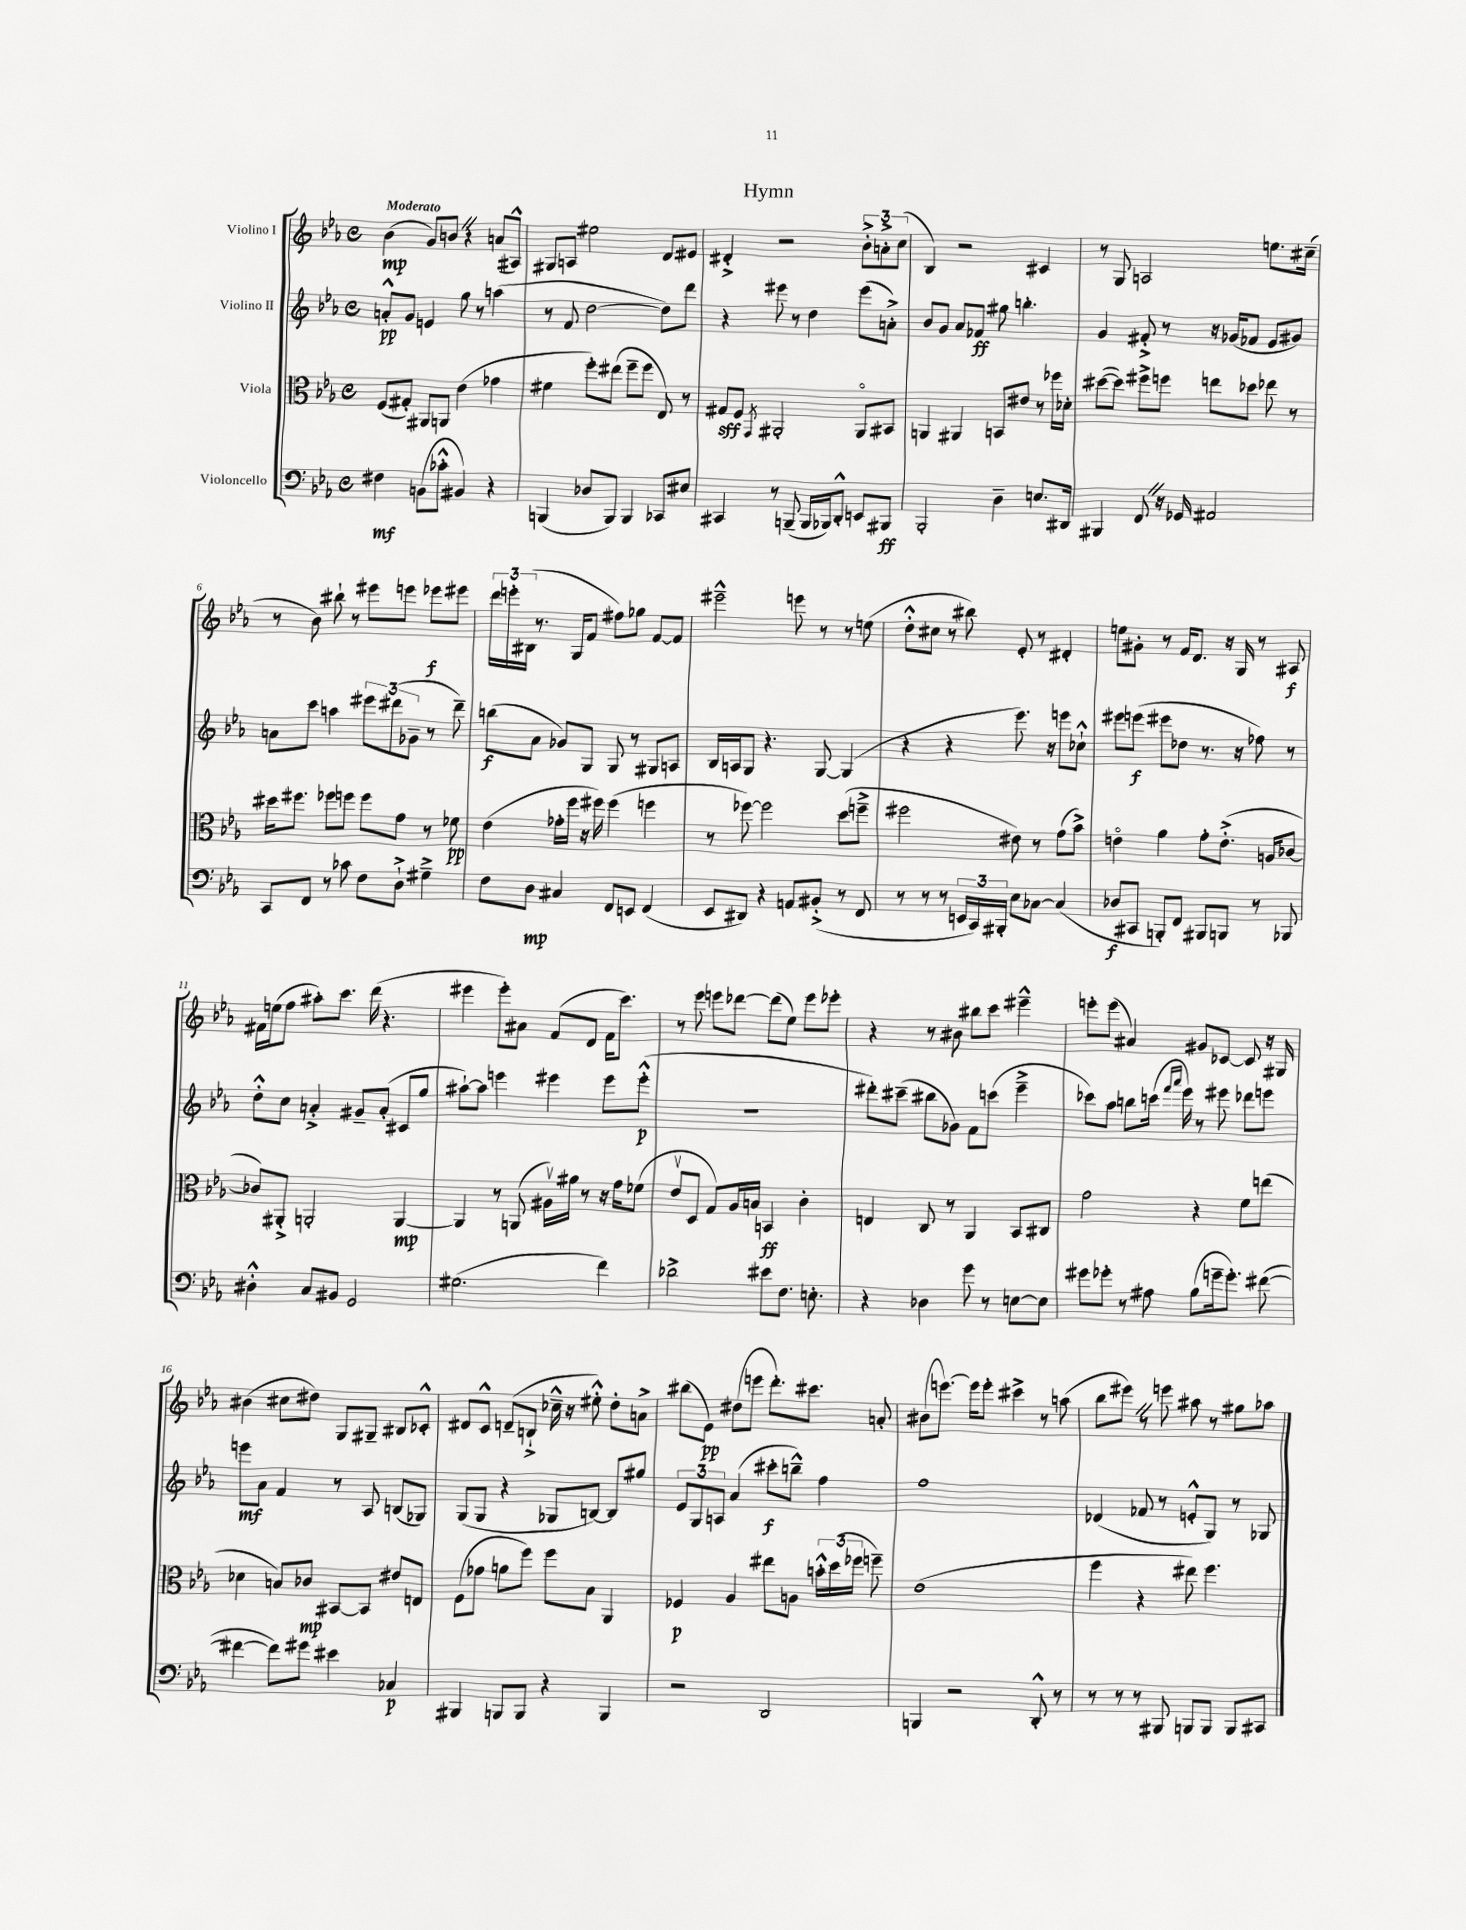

**kern	**kern	**kern	**kern
*staff4	*staff3	*staff2	*staff1
*clefF4	*clefC3	*clefG2	*clefG2
*k[b-e-a-]	*k[b-e-a-]	*k[b-e-a-]	*k[b-e-a-]
*M4/4	*M4/4	*M4/4	*M4/4
*met(c)	*met(c)	*met(c)	*met(c)
4F#	(8F	8a'^^	(4b-
.	8G#')	8g	.
(8BB	8AA#	4e	8g)
8c-'^^	8AA	.	8b
4BB#)	(4e-	8gg	4r
.	.	8r	.
4r	4g-	(4aa	(8a
.	.	.	8A#^^)
=	=	=	=
(4BBB	4f#	8r	8G#
.	.	8f	8A
8D-	8ff')	[2dd	2ee#
8BBB)	(8ee#	.	.
4BBB	8ff~	.	.
.	8ff	.	.
8CC-	8E-)	8dd])	8d
8E#	8r	8ddd	8e#
=	=	=	=
4CC#	8G#	4r	4d#'^
.	8F	.	.
.	8qGG	.	.
8r	2AA#'	8eee#	2r
(8BBB~	.	8r	.
16BBB	.	4dd	.
16BBB-)	.	.	.
8DD'^^	.	.	.
8EE	8AA#o	(8eee#	12b-'^
.	.	.	12a'^
8BBB#	8BB#	8a'^)	.
.	.	.	(12cc
=	=	=	=
2BBB-'	4AA	8b-	4B-)
.	.	8g	.
.	4AA#	8a-	2r
.	.	8f-	.
4D~	8BB	8gg#	.
.	8e#	4.bb'	.
8.E	8r	.	4c#
.	16ff-	.	.
16DD#	16d-'	.	.
=	=	=	=
4BBB#	([8dd#	4g	8r
.	8dd#])	.	8G
8FF	8ff#^	8f#'^	2A
16r	8ff	8r	.
16GG-	.	.	.
2AA#	8ee	16r	.
.	.	(16g-	.
.	8dd-	8f-	.
.	8ee-	8e-	8.ee
.	8r	8g#)	.
.	.	.	(16cc#~
=	=	=	=
8CC	16dd#	8a	8r
.	8.ff#	.	.
8FF	.	8ccc	8b-)
8r	8ff-	4aa	8bb#`
8c-	8ff	.	8r
8F	8ff	12eee#	8eee#
.	.	(12ddd#	.
8D`^	8g	.	8eee
.	.	12g-~	.
4G#~^	8r	8r	8eee-
.	8f-	8ddd#~)	8eee#
=	=	=	=
8F	(4e-	(8bb	24ddd
.	.	.	24eee'
.	.	.	(24B#
8D	.	8a-	8.r
4C#	16g-'	8g-)	.
.	16ff	.	16G
.	16r	8G	8f
.	16ff#)	.	.
8FF	(4ff#	8G	8ff#)
8EE	.	8r	8gg-
(4FF	4ff	8G#	[8f
.	.	8A	8f]
=	=	=	=
8EE-	8r	16B-	2eee#~^^
.	.	16A	.
8DD#)	[8ff-)	8G	.
4r	2ff-]	4.r	.
8AA	.	.	8eee
(8BB#'^	.	[8G	8r
8r	(8dd	(4G]	8r
8FF	8ff~^	.	(8ee
=	=	=	=
8r	2ff#	4r	8dd'^^
8r	.	.	8cc#
8r	.	4r	8r
24EE	.	.	8bb#)
24CC)	.	.	.
24BBB#'	.	.	.
8E-	8e#)	8.eee-)	8e-'
[8C-	8r	.	8r
.	.	16r	.
(4C-]	(8g	8eee	4d#'
.	8b-^)	8cc-`^^	.
=	=	=	=
8D-	4eo	8eee#	8ee
8CC#	.	(8eee	8g#'
8BBB')	4a-	8eee#	8r
8FF	.	8dd-	16f
.	.	.	8.d
8BBB#	8g'	8.r	.
8BBB	(8.e'^	.	16r
.	.	16r	16G
8r	.	8ff-)	8r
.	16A	.	.
8BBB-	[8c-	8r	8A#
=	=	=	=
4D#'^^	8c-])	8dd'^^	16f#
.	.	.	(16ee
.	8AA#'^	8cc	8ff
8C	2AA'	4a'^	8aa#')
8BB#	.	.	8.ccc
2GG	.	8g#~	.
.	.	.	(16ddd
.	.	(8a'	4.r
.	[4AA	8c#	.
.	.	8gg	.
=	=	=	=
(2.G#	4AA]	[8aa#`)	4eee#
.	.	8aa#]	.
.	8r	4eee	8eee#')
.	(8AA	.	8a#
.	16A#v)	4eee#	(8f
.	16a#	.	.
.	8r	.	8d
4f)	16r	8eee#	16f
.	16g	.	8.ccc)
.	(8f-	(8eee#'^^	.
=	=	=	=
2d-^	8e-v	1r	8r
.	8D	.	8eee-
.	8G)	.	8eee
.	16A-	.	[8ddd-
.	16B	.	.
8e#	4BB	.	(8ddd-]
8.F	.	.	8ee-)
.	4c'	.	8eee
8.E'	.	.	.
.	.	.	8eee-'
=	=	=	=
4r	4E	8ddd#')	4r
.	.	(8ccc#~	.
4D-	8C	8bb#	8r
.	8r	8g-)	8b#
8g	4AA-	8f	8bb#
8r	.	(8ccc	8ccc
[8E	8BB-	4eee-~^	4eee#~^^
8E]	8C#	.	.
=	=	=	=
8g#	2g	8ccc-)	8eee'
8g-'	.	8aa-	(8eee
8r	.	8bb	4a#)
8A#	.	(16ccc	.
.	.	16qqfff	.
.	.	16qqaaa-	.
.	.	16eee-)	.
(8B-	4r	8r	8g#
16g~	.	8eee#	[8c-
8.g')	.	.	.
.	8f	8ddd-	8c-]
([8f#	(8ee	8eee	16r
.	.	.	16G#
=	=	=	=
4f#_	4d-	8eee	(4b#
.	.	8a-	.
8f#])	8B)	4f	8cc#
8g#	8c-	.	8dd#)
4e#	[8BB#	8r	8G
.	8BB#]	8A-	8G#~
4C-	8e#	(8B	8B#
.	8E	8G-)	8c-'^^
=	=	=	=
4BBB#	(8F	(8G	8d#
.	8g-	8G	8c^^
8BBB	8a	4r	(8d~
8BBB	8ff)	.	8B`^
4r	8ff	8G-	16cc-~^^
.	.	.	16r
.	8B-	[8B)	8ee#'^^)
4BBB	4AA-	8B]	8dd'
.	.	8gg#	8a^
=	=	=	=
2r	4F-	12e-	(8bb#
.	.	12G	.
.	.	.	8e-)
.	.	12A	.
.	4A-	(4a-	(8dd#
.	.	.	8eee
2DD	8ee#	8ccc#'	8.ddd')
.	8A	8bb~^^)	.
.	.	.	8.ccc#
.	24b'^^	4ff	.
.	(24dd	.	.
.	24ff-	.	.
.	8ff~)	.	8a'
=	=	=	=
4BBB	(1e-	1ff	(8b#
.	.	.	[8.eee)
2r	.	.	.
.	.	.	16eee]
.	.	.	8eee'
.	.	.	4ccc#^
8DD'^^	.	.	8r
8r	.	.	(8aa
=	=	=	=
8r	4ff	(4d-	8bb-
8r	.	.	8eee#)
8r	4r	8f-	8r
8BBB#	.	8r	8eee
8BBB	8ee#)	8e'^^	8aa#
8BBB	4.ff	8G)	8r
8BBB	.	8r	8gg#
8CC#	.	8G-	8aa-
==	==	==	==
*-	*-	*-	*-
